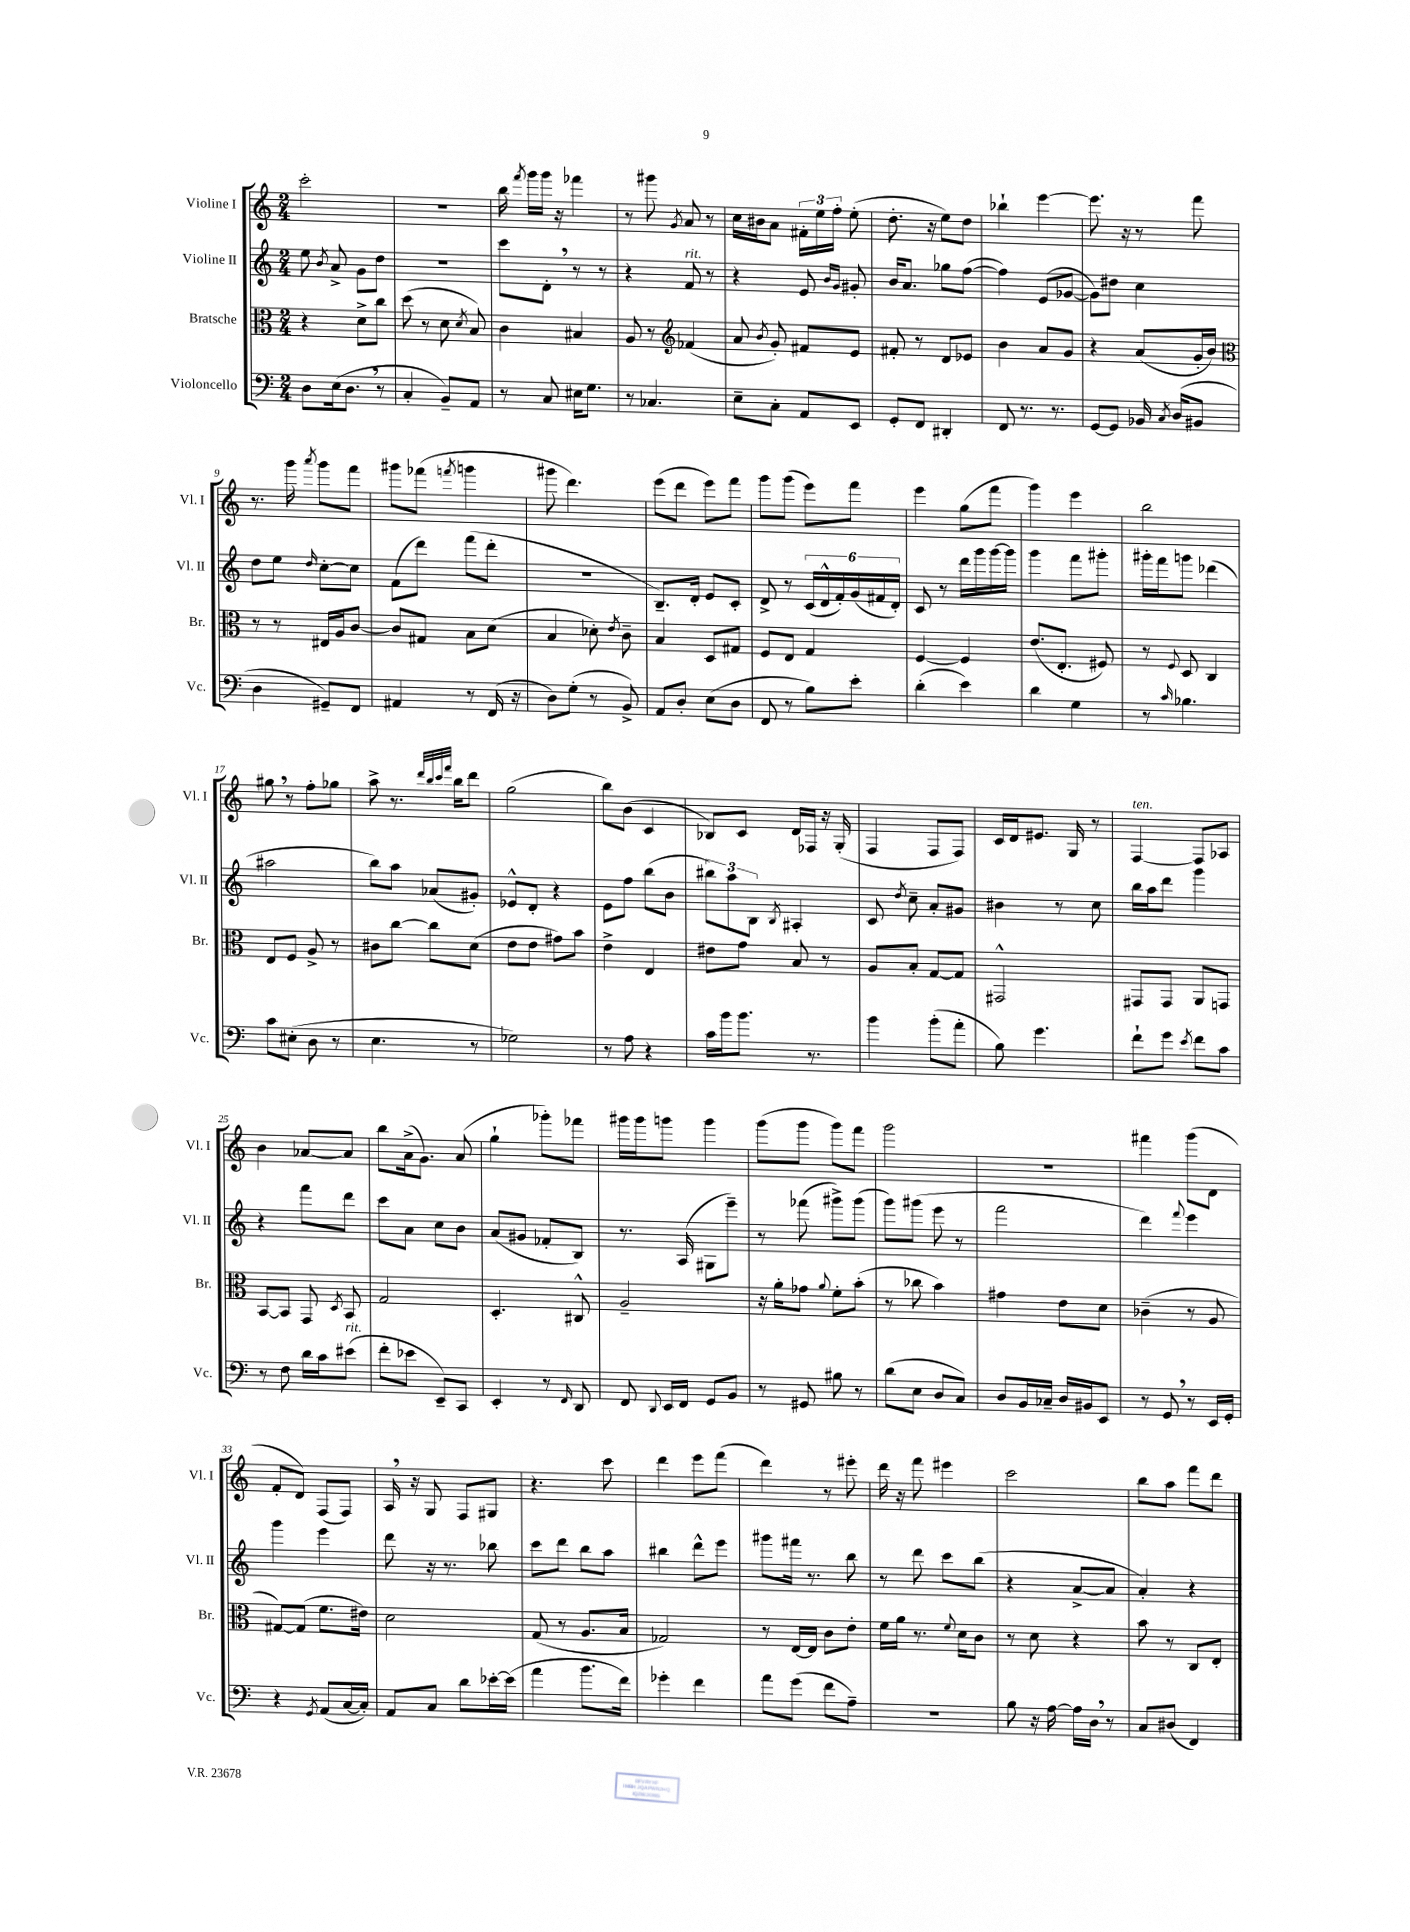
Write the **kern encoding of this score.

**kern	**kern	**kern	**kern
*part4	*part3	*part2	*part1
*staff4	*staff3	*staff2	*staff1
*I"Violoncello	*I"Bratsche	*I"Violine II	*I"Violine I
*I'Vc.	*I'Br.	*I'Vl. II	*I'Vl. I
*clefF4	*clefC3	*clefG2	*clefG2
*k[]	*k[]	*k[]	*k[]
*M2/4	*M2/4	*M2/4	*M2/4
=1	=1	=1	=1
8D\L	4r	8ee\	2ccc'\
.	.	8qb/	.
(16E\k	.	8a^/	.
8.D,\J	.	.	.
.	8d^\L	8g\L	.
8r	8cc\J	8dd\J	.
=2	=2	=2	=2
4C'/	(8dd\	2r	2r
.	8r	.	.
8BB~/L)	8d\	.	.
.	8qd/	.	.
8AA/J	8B/)	.	.
=3	=3	=3	=3
8r	4c\	8ccc\L	16bb\
.	.	.	8qfff/
.	.	.	16ggg\LL
8C/	.	8d',\J	16ggg\JJ
.	.	.	16r
16E#X\KL	4B#X/	8r	4fff-X\
8.G\J	.	.	.
.	.	8r	.
=4	=4	=4	=4
8r	8A/	4r	8r
4.C-X/	8r	.	8ggg#X\
*	*clefG2	*	*
.	.	.	8qg/
!	!	!LO:TX:a:i:t=rit.	!
.	(4f-X/	8f/	8a/
.	.	8r	8r
=5	=5	=5	=5
8E~\L	8a/	4r	16cc\LL
.	.	.	16b#X\J
.	8qb/	.	.
8C'\J	8g'/)	.	8a\J
8AA/L	8f#X/L	8e/	24f#X'\LL
.	.	.	24ee\
.	.	.	24ff'\JJ
.	.	16qqb/LL	.
.	.	16qqg/JJ	.
8EE/J	8e/J	8g#X'/	(8ee'\
=6	=6	=6	=6
8GG'/L	8f#X'/	16b/KL	8.dd'\
.	.	8.a/J	.
8FF/J	8r	.	.
.	.	.	16r
4DD#X'/	8d/L	8gg-X\L	8ee\L)
.	8e-X/J	([8ff\J	8dd\J
=7	=7	=7	=7
8FF/	4b\	4ff\])	4bb-X`\
8.r	.	.	.
.	8a/L	(8e/L	[4eee\
8.r	.	.	.
.	8g/J	[8g-X/J	.
=8	=8	=8	=8
[8GG/L	4r	8g-\L])	8.eee\]
8GG/J]	.	8dd#X\J	.
.	.	.	16r
16BB-X/	(8a/L	4cc\	8r
8qC/	.	.	.
(16D/KL	.	.	.
8BB#X/J	16g'/L	.	8fff\
.	16b/JJ)	.	.
!!LO:LB:g=z
=9	=9	=9	=9
*	*clefC3	*	*
4D\	8r	8dd\L	8.r
.	8r	8ee\J	.
.	.	.	16ggg\
.	.	16qqdd/	8qaaa/
8GG#X~/L)	16E#X/LL	[8cc'\L	8ggg\L
.	16A/J	.	.
8FF/J	[8c/J	8cc\J]	8fff\J
=10	=10	=10	=10
4AA#X/	8c/L]	(8f\L	8ggg#X\L
.	8G#X/J	8ddd\J)	(8fff-X\J
.	.	.	8qfffn/
8r	8B\L	(8fff\L	4gggn\
(16FF/	(8d\J	8ddd'\J	.
16r	.	.	.
=11	=11	=11	=11
8D\L)	4B/	2r	8ggg#X\
(8G'\J	.	.	4.ddd\)
8r	8d-X'\)	.	.
.	8qe/	.	.
8BB^/)	8c~\	.	.
=12	=12	=12	=12
8AA/L	4B/	8.B~/L)	(8eee\L
8D'/J	.	.	8ddd\J
.	.	16d'/Jk	.
(8E\L	8D/L	8e/L	8eee\L)
8D\J	8G#X/J	8c'/J	8fff\J
=13	=13	=13	=13
8FF/	8F/L	8d^/	8ggg\L
8r	8E/J	8r	(8ggg\J
8B\L)	4G/	(24c/LL	8eee\L)
.	.	24d^^/	.
.	.	24f'/)	.
8e'\J	.	(24g/	8fff\J
.	.	24f#X/	.
.	.	24d'/JJ)	.
=14	=14	=14	=14
(4d'\	[4F/	8c/	4eee\
.	.	8r	.
4e\)	4F/]	16ddd\LL	(8gg\L
.	.	16ggg\	.
.	.	[16ggg\	8fff\J
.	.	16ggg\JJ]	.
=15	=15	=15	=15
4d\	(8.e/L	4ggg\	4ggg\)
.	8.E'/J	.	.
4G\	.	8fff\L	4eee\
.	8F#X/)	8ggg#X'\J	.
=16	=16	=16	=16
8r	8r	16ggg#X'\LL	2bb\
.	.	16fff\J	.
16qqc/	8qqF/	.	.
4.B-X\	8D/	8gggn\J	.
.	4C/	(4ddd-X\	.
!!LO:LB:g=z
=17	=17	=17	=17
8c\L	8E/L	2aa#X\	8gg#X,\
(8E#X'\J	8F/J	.	8r
8D\	8A^/	.	8ff'\L
8r	8r	.	8gg-X\J
=18	=18	=18	=18
4.E\	8c#X\L	8bb\L)	8aa^\
.	[8cc\J	8aa\J	8.r
.	8cc\L]	(8a-X/L	.
.	.	.	32qqddd/LLL
.	.	.	32qqbb/
.	.	.	32qqccc/
.	.	.	32qqfff/JJJ
.	.	.	16bb\KL
8r	(8d\J	8g#X'/J)	8ddd\J
=19	=19	=19	=19
2G-X\)	8e\L	8e-X^^/L	(2gg\
.	8e\J	8d'/J	.
.	8g#X\L)	4r	.
.	8b\J	.	.
=20	=20	=20	=20
8r	4e^\	8e\L	8bb\L)
8A\	.	8ff\J	(8b\J
4r	4E/	(8bb\L	4c/
.	.	8b\J	.
=21	=21	=21	=21
16c\LL	8e#X\L	12bb#X\L)	8B-X/L)
16b\J	.	.	.
.	.	12aa\	.
8.b\J	8g\J	.	8c/J
.	.	12B\J	.
.	.	8qB/	.
.	8B/	4A#X'/	16d/LL
8.r	.	.	16F-X/JJ
.	8r	.	16r
.	.	.	(16G'/
=22	=22	=22	=22
4b\	8A/L	8c/	4F/
.	.	8qdd/	.
.	8B'/J	8cc~\	.
(8b'\L	[8G/L	8a'/L	8F/L
8a'\J	8G/J]	8g#X/J	8F/J)
=23	=23	=23	=23
8B\)	2GG#X^^/	4b#X\	16c/LL
.	.	.	16d/J
4.g\	.	.	8.e#X/J
.	.	8r	.
.	.	.	16G/
.	.	8cc\	8r
=24	=24	=24	=24
!	!	!	!LO:TX:a:i:t=ten.
8f`\L	8GG#X/L	16bb\LL	[4F/
.	.	16aa\J	.
8g\J	8GG#/J	8ddd\J	.
8qe/	.	.	.
8f\L	8AA/L	4ggg\	8F/L]
8c\J	8GGn/J	.	8A-X/J
!!LO:LB:g=z
=25	=25	=25	=25
8r	[8BB/L	4r	4b\
8F\	8BB/J]	.	.
16d\LL	8GG/	8fff\L	[8a-X/L
16c\J	.	.	.
.	8qD/	.	.
!LO:TX:a:i:t=rit.	!	!	!
(8e#X\J	8BB/	8ddd\J	8a-/J]
=26	=26	=26	=26
8f'\L	2G/	8ccc\L	8bb\L
8e-X\J	.	8a\J	(16a^\k
.	.	.	8.g\J)
8EE~/L)	.	8cc\L	.
8CC/J	.	8b\J	(8a/
=27	=27	=27	=27
4EE'/	4.D'/	(8a/L	4gg`\
.	.	8g#X/J	.
8r	.	8f-X'/L	8ggg-X'\L)
16qqFF/	.	.	.
8DD/	8C#X^^/	8B/J)	8fff-X\J
=28	=28	=28	=28
8FF/	2A~/	8.r	16ggg#X\LL
.	.	.	16ggg#\J
8qqDD/	.	.	.
16EE/LL	.	.	8gggn\J
16FF/JJ	.	(16A/	.
8GG/L	.	8G#X\L	4ggg\
8BB/J	.	8eee~\J)	.
=29	=29	=29	=29
8r	16r	8r	(8ggg\L
.	16a'\KL	.	.
8GG#X/	8g-X\J	(8fff-X\	8ggg\J
.	8qqa/	.	.
8B#X\	8f'\L	8ggg#X^\L)	8ggg\L)
8r	(8b'\J	(8ggg#\J	8fff\J
=30	=30	=30	=30
(8d\L	8r	8ggg\L)	2ggg\
8E\J	8cc-X\	(8ggg#X\J	.
8D/L	4b\)	8eee\	.
8C/J)	.	8r	.
=31	=31	=31	=31
8D/L	4g#X\	2fff\	2r
16BB/L	.	.	.
16C-X~/JJ	.	.	.
16D/LL	8e\L	.	.
16BB#X/J	.	.	.
8EE/J	8d\J	.	.
=32	=32	=32	=32
8r	(4c-X~\	4ddd\)	4fff#X\
8GG,/	.	.	.
.	.	8qqfff/	.
8r	8r	4eee\	(8ggg\L
16EE/LL	8A/	.	8d\J
16GG'/JJ	.	.	.
!!LO:LB:g=z
=33	=33	=33	=33
4r	[8G#X/L)	4ggg\	8f'/L
.	(8G#/J]	.	8d/J)
8qGG/	.	.	.
(8AA/L	8.f\L	4eee\	(8F/L
[16C/L	.	.	8F/J)
16C'/JJ])	16e#X\Jk)	.	.
=34	=34	=34	=34
8AA/L	2d\	8ddd\	16A,/
.	.	.	16r
8C/J	.	16r	8G/
.	.	8.r	.
8d\L	.	.	8F/L
[16e-X'\L	.	8bb-X\	8G#X/J
(16e-\JJ]	.	.	.
=35	=35	=35	=35
4a\	(8G/	8ccc\L	4.r
.	8r	8ddd\J	.
8.b\L	8.A/L	8bb\L	.
.	.	8aa\J	8ccc\
16f\Jk)	16B/Jk	.	.
=36	=36	=36	=36
4g-X'\	2G-X/)	4bb#X\	4ddd\
4f\	.	8ddd^^\L	8eee\L
.	.	8eee\J	(8fff\J
=37	=37	=37	=37
8a\L	8r	8ggg#X\L	4ddd\)
(8g\J	[16E/LL	16fff#X\Jk	.
.	16E/JJ]	8.r	.
8f\L	8c\L	.	8r
8A~\J)	8e'\J	8bb\	8eee#X'\
=38	=38	=38	=38
2r	16f\LL	8r	16ddd\
.	16a\JJ	.	16r
.	8.r	8ddd\	8fff\
.	.	8ccc\L	4eee#X\
.	8qqf/	.	.
.	16d\KL	.	.
.	8c\J	(8bb\J	.
=39	=39	=39	=39
8B\	8r	4r	2ccc\
16r	8d\	.	.
[16A\	.	.	.
16A\LL]	4r	[8a^/L	.
16D,\JJ	.	.	.
8r	.	8a/J]	.
=40	=40	=40	=40
8C/L	8b\	4a'/)	8bb\L
(8D#X/J	8r	.	8aa\J
4FF/)	8C/L	4r	8fff\L
.	8E'/J	.	8ddd\J
==	==	==	==
*-	*-	*-	*-
